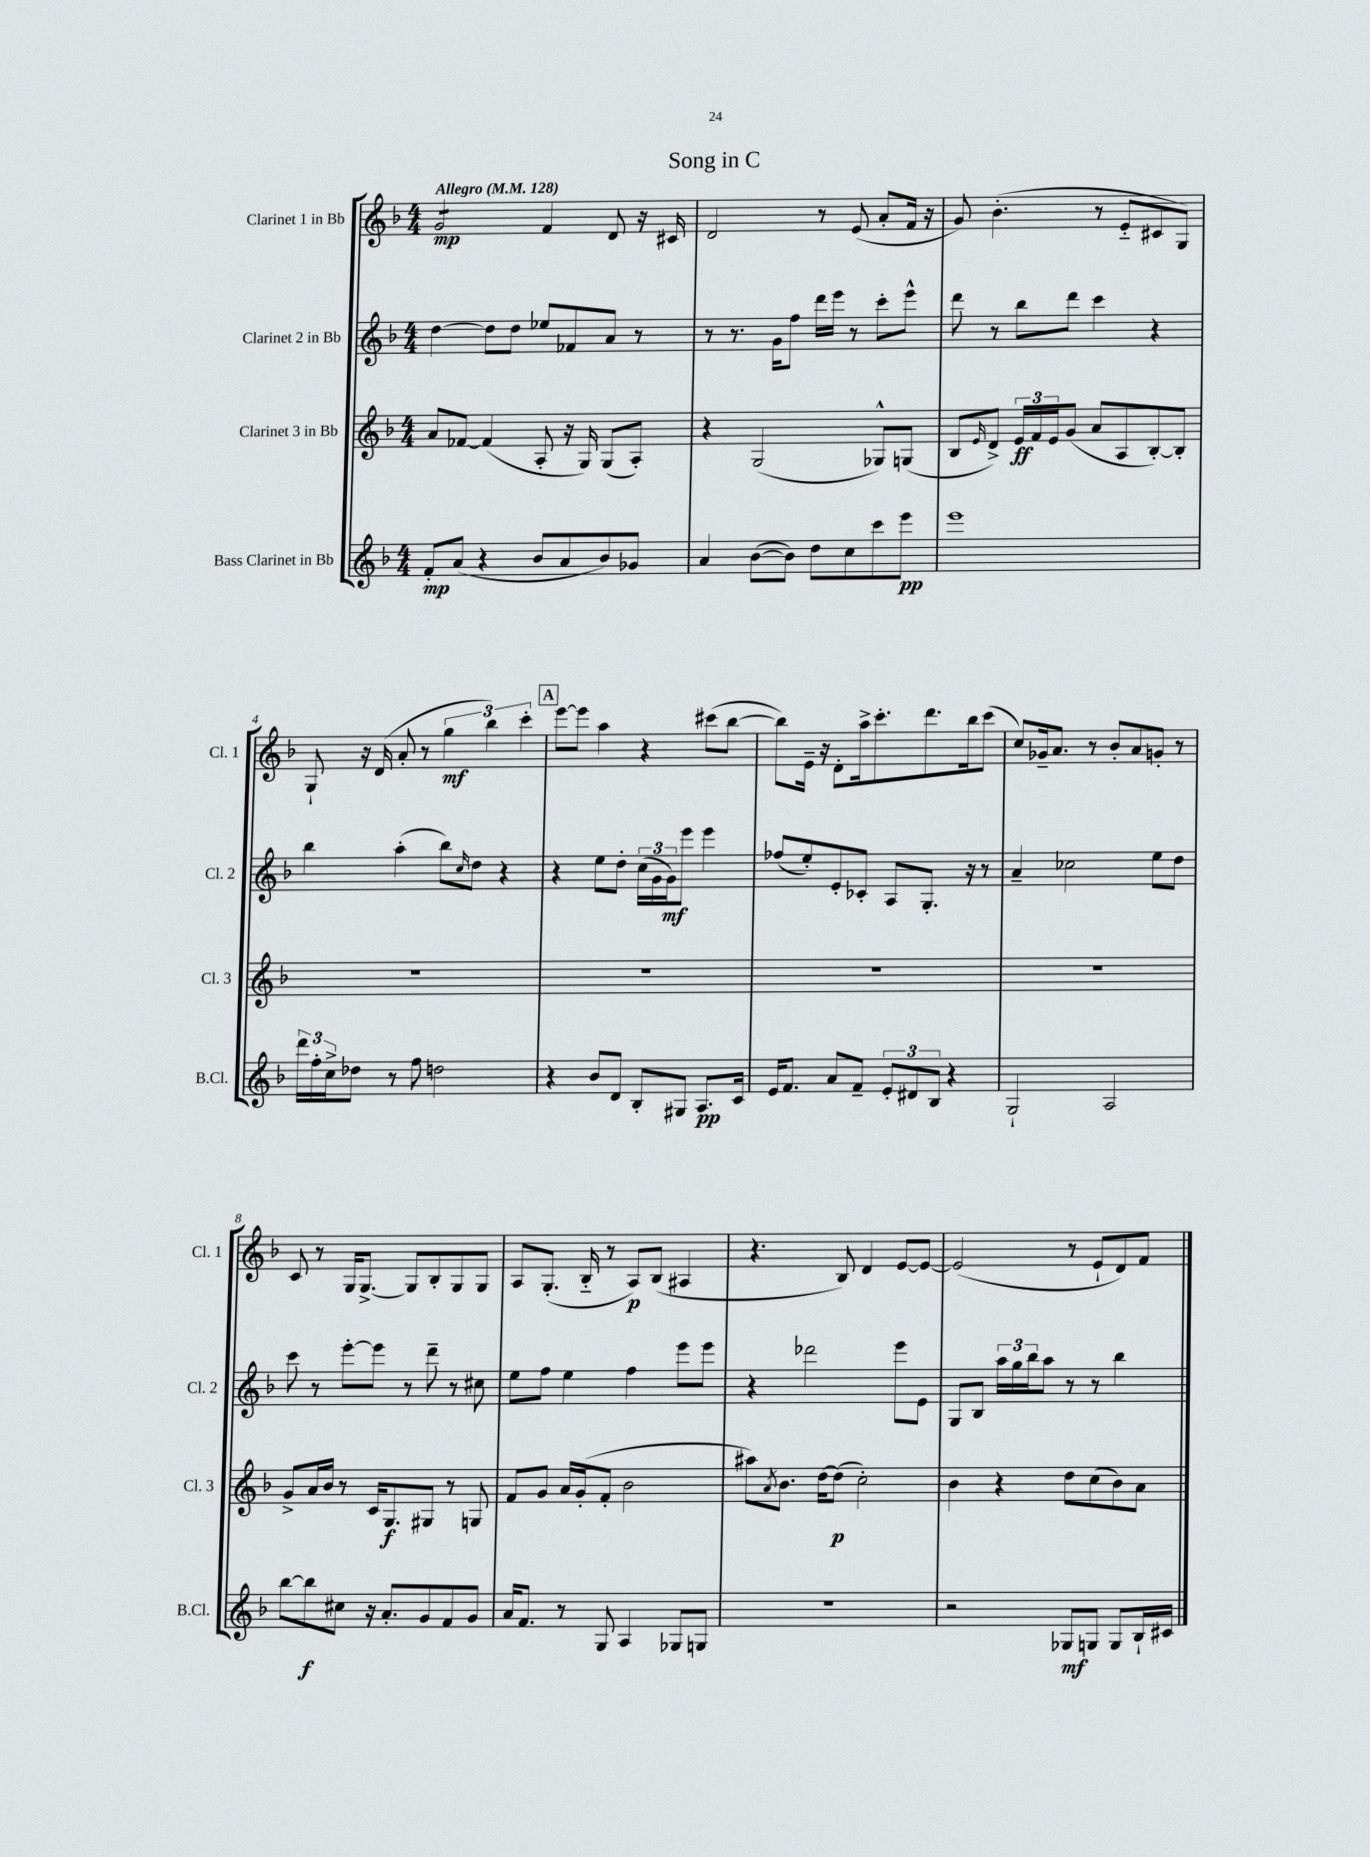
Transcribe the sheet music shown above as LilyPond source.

\header { title = "Song in C" }
<<
\new StaffGroup <<
\new Staff = "s0" \with { instrumentName = "Clarinet 1 in Bb" shortInstrumentName = "Cl. 1" } {
    \clef treble \key f \major \numericTimeSignature \time 4/4 \tempo "Allegro" 4 = 128
    g'2:8\mp f'4 d'8 r16 cis'16 |
    d'2 r8 e'8( a'8-. f'16 r16 |
    g'8) bes'4.-.( r8 e'8-_ cis'8 g8) |
    g8-! r16 d'16( a'8-. r8 \tuplet 3/2 { g''4\mf bes''4) c'''4-. } |
    \mark \markup { \box "A" } e'''8~ e'''8 a''4 r4 cis'''8( bes''8~ |
    bes''8) e'16-- r16 d'8-. a''16-> c'''8.-. d'''8. bes''16 c'''8( |
    c''8) ges'16-- a'8. r8 bes'8-. a'8 g'8-. r8 |
    c'8 r8 g16 g8.~-> g8 bes8-. g8 g8 |
    a8 g8.-.( bes16-_ r8 a8\p) bes8( ais4 |
    r4. bes8) d'4 e'8~ e'8~ |
    e'2( r8 e'8-! d'8) f'8 \bar "|." |
}
\new Staff = "s1" \with { instrumentName = "Clarinet 2 in Bb" shortInstrumentName = "Cl. 2" } {
    \clef treble \key f \major \numericTimeSignature \time 4/4
    d''4~ d''8 d''8 ees''8 fes'8 a'8 r8 |
    r8 r8. g'16 f''8 d'''16 e'''16 r8 c'''8-. e'''8-^ |
    d'''8 r8 bes''8 d'''8 c'''4 r4 |
    bes''4 a''4-.( bes''8) \grace { c''16 } d''8 r4 |
    \mark \markup { \box "A" } r4 e''8 d''8-. \tuplet 3/2 { c''16( g'16 g'16\mf) } e'''8 e'''4 |
    fes''8( e''8-.) e'8-. ces'8-. a8 g8.-. r16 r8 |
    a'4-- ces''2 e''8 d''8 |
    c'''8 r8 e'''8~-. e'''8 r8 d'''8-- r8 cis''8 |
    e''8 f''8 e''4 f''4 e'''8 e'''8 |
    r4 des'''2 e'''8 e'8 |
    g8 bes8 \tuplet 3/2 { a''16 g''16 bes''16 } a''8 r8 r8 bes''4 \bar "|." |
}
\new Staff = "s2" \with { instrumentName = "Clarinet 3 in Bb" shortInstrumentName = "Cl. 3" } {
    \clef treble \key f \major \numericTimeSignature \time 4/4
    a'8 fes'8~ fes'4( a8-. r16 g16) g8( a8-.) |
    r4 g2( ges8-^) g8( |
    bes8 \grace { e'16 } d'8->) \tuplet 3/2 { e'16\ff f'16 e'16 } g'8( a'8 a8 bes8~-.) bes8-. |
    R1 |
    \mark \markup { \box "A" } R1 |
    R1 |
    R1 |
    g'8-> a'16 bes'16 r8 c'16 g8.\f gis8 r8 g8 |
    f'8 g'8 a'16 g'16-.( f'8-. bes'2 |
    ais''8) \acciaccatura { a'8 } bes'8. d''16~ d''8\p( c''2-.) |
    bes'4 r4 d''8 c''8( bes'8) a'8 \bar "|." |
}
\new Staff = "s3" \with { instrumentName = "Bass Clarinet in Bb" shortInstrumentName = "B.Cl." } {
    \clef treble \key f \major \numericTimeSignature \time 4/4
    f'8-.\mp a'8( r4 bes'8 a'8 bes'8) ges'8 |
    a'4 bes'8~( bes'8) d''8 c''8 c'''8 e'''8\pp |
    e'''1 |
    \tuplet 3/2 { d'''16 f''16-. c''16-> } des''8 r8 f''8 d''2 |
    \mark \markup { \box "A" } r4 bes'8 d'8 bes8-. gis8 a8.\pp c'16 |
    e'16 f'8. a'8 f'8-- \tuplet 3/2 { e'8-. dis'8 bes8 } r4 |
    g2-! a2 |
    bes''8~ bes''8\f cis''8 r16 a'8.-. g'8 f'8 g'8 |
    a'16 f'8. r8 g8 a4 ges8 g8 |
    R1 |
    r2 ges8\mf g8 g8 bes16-! cis'16 \bar "|." |
}
>>
>>
